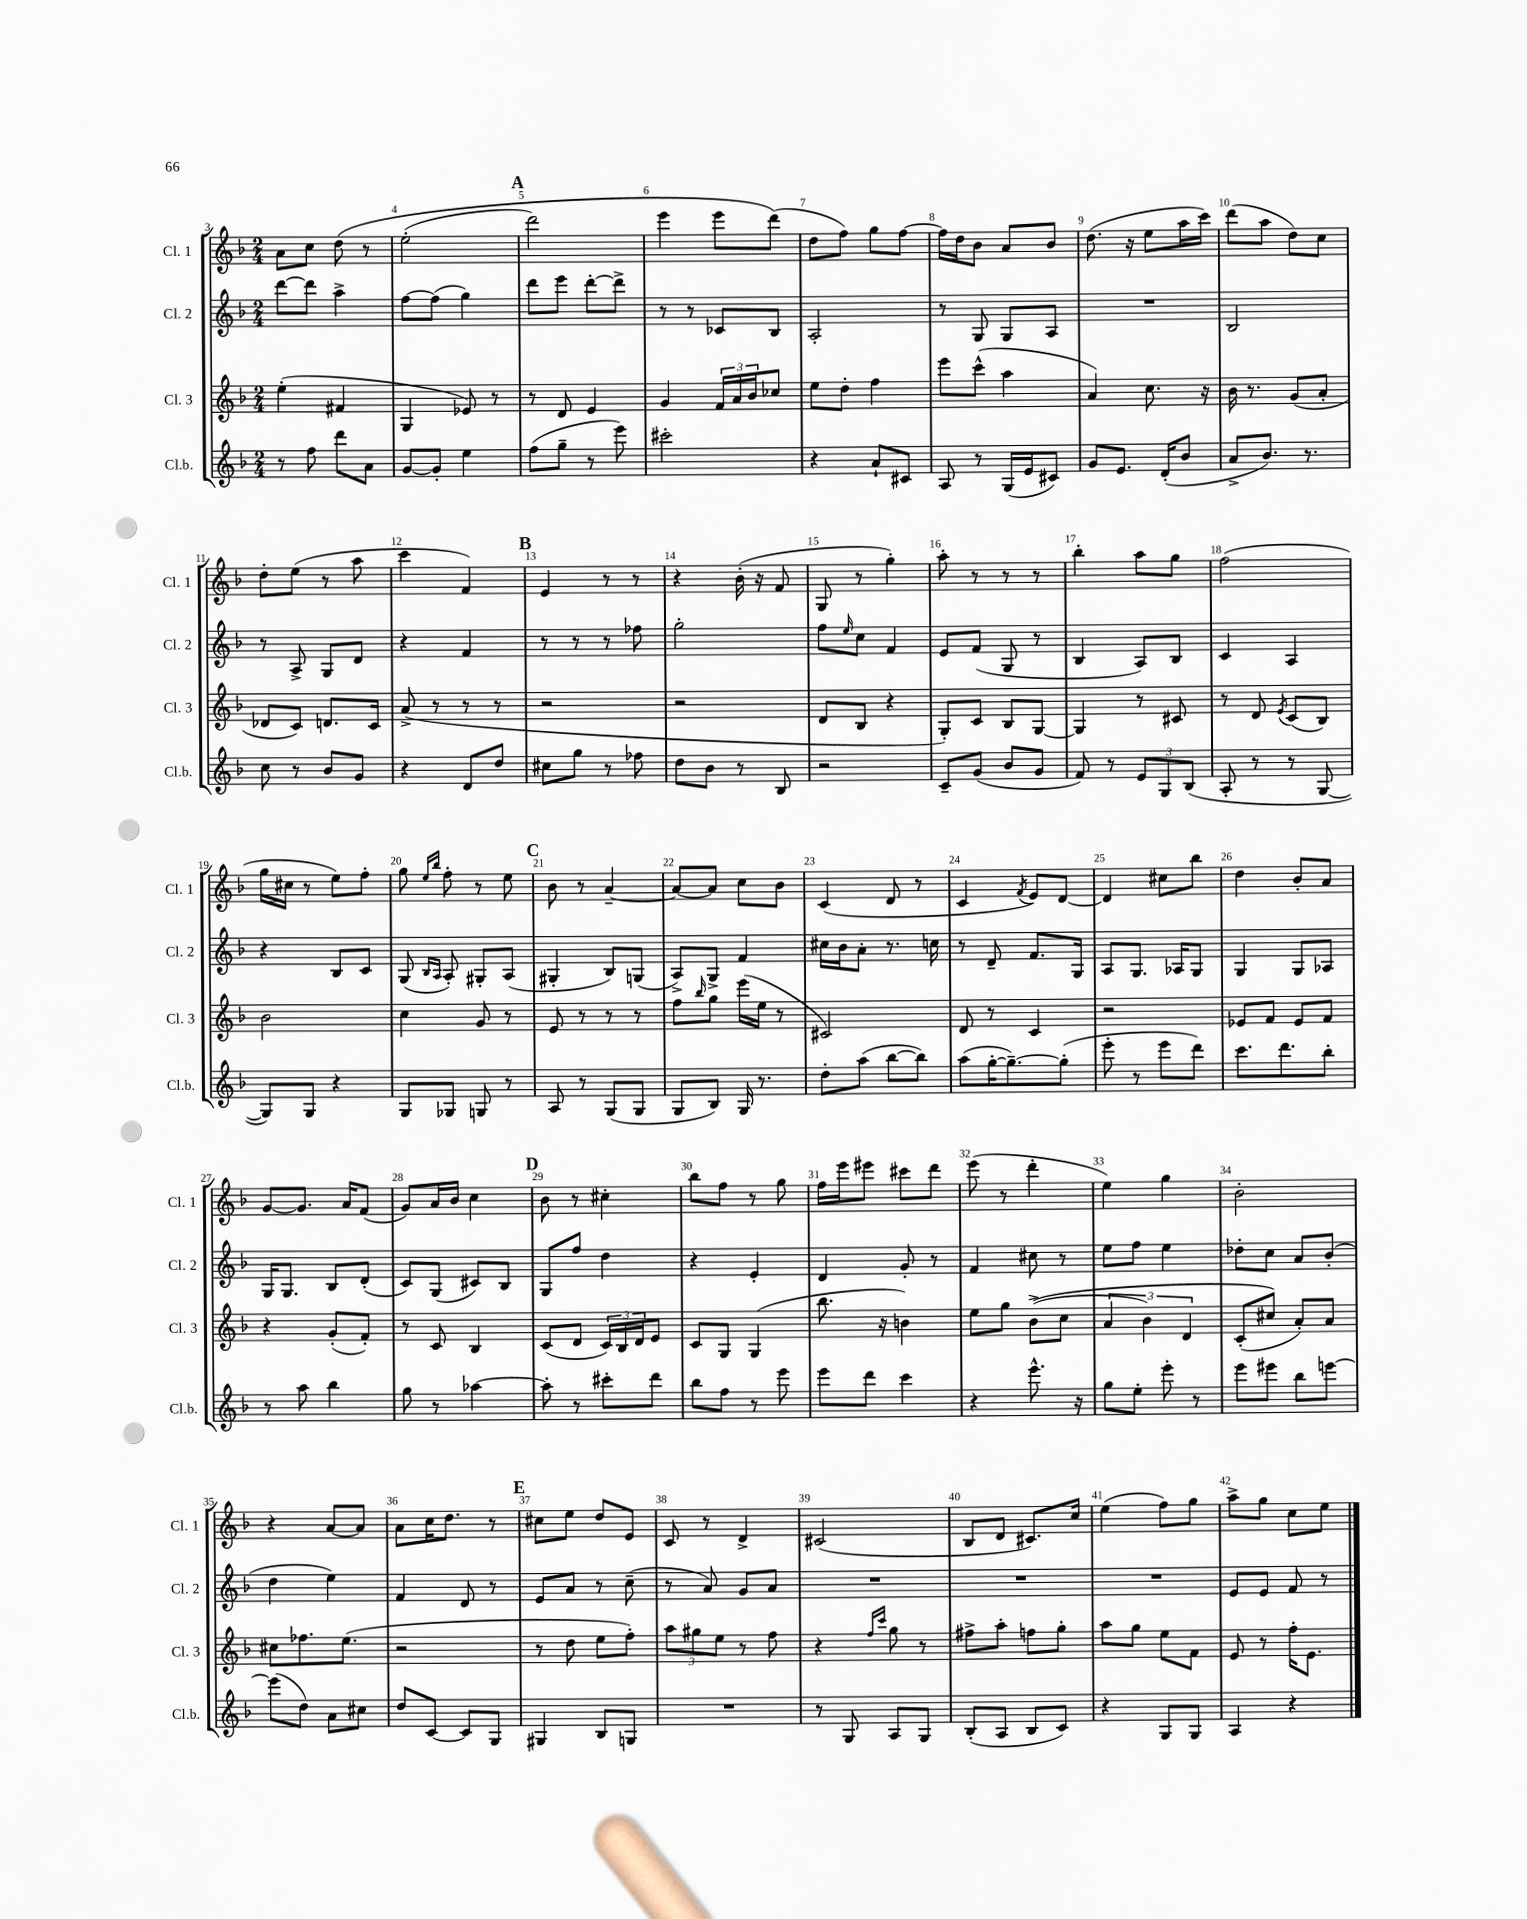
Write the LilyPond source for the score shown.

<<
\new StaffGroup <<
\new Staff = "s0" \with { instrumentName = "Cl. 1" shortInstrumentName = "Cl. 1" } {
    \clef treble \key f \major \numericTimeSignature \time 2/4
    a'8 c''8 d''8\( r8 |
    e''2-.( |
    \mark \markup { \bold "A" } d'''2) |
    e'''4 e'''8 d'''8(\) |
    d''8 f''8) g''8 f''8~ |
    f''16 d''16 bes'8 a'8 bes'8 |
    d''8.( r16 e''8 a''16 c'''16) |
    d'''8( a''8 d''8) c''8 |
    d''8-. e''8( r8 a''8 |
    c'''4 f'4) |
    \mark \markup { \bold "B" } e'4 r8 r8 |
    r4 bes'16-.( r16 f'8 |
    g8 r8 g''4-.) |
    a''8-. r8 r8 r8 |
    bes''4-. a''8 g''8 |
    f''2( |
    g''16 cis''16 r8 e''8) f''8-. |
    g''8 \grace { e''16 bes''16 } f''8-. r8 e''8 |
    \mark \markup { \bold "C" } bes'8 r8 a'4~-- |
    a'8~ a'8 c''8 bes'8 |
    c'4( d'8 r8 |
    c'4 \acciaccatura { f'8 } e'8) d'8~ |
    d'4 cis''8 bes''8 |
    d''4 bes'8-. a'8 |
    g'8~ g'8. a'16 f'8( |
    g'8) a'16 bes'16 c''4 |
    \mark \markup { \bold "D" } bes'8 r8 cis''4-. |
    bes''8 f''8 r8 g''8 |
    f''16 e'''16 eis'''8 cis'''8 d'''8 |
    e'''8( r8 d'''4-. |
    e''4) g''4 |
    bes'2-. |
    r4 a'8~ a'8 |
    a'8 c''16 d''8. r8 |
    \mark \markup { \bold "E" } cis''8 e''8 d''8 e'8 |
    c'8 r8 d'4-> |
    cis'2( |
    bes8 d'8 cis'8.) c''16 |
    e''4( f''8) g''8 |
    a''8-> g''8 c''8 e''8 \bar "|." |
}
\new Staff = "s1" \with { instrumentName = "Cl. 2" shortInstrumentName = "Cl. 2" } {
    \clef treble \key f \major \numericTimeSignature \time 2/4
    d'''8~ d'''8 a''4-> |
    f''8~ f''8( g''4) |
    \mark \markup { \bold "A" } d'''8 e'''8 d'''8~-. d'''8-> |
    r8 r8 ces'8 bes8 |
    a2-. |
    r8 g8 g8 a8 |
    R2 |
    bes2 |
    r8 a8-> g8 d'8 |
    r4 f'4 |
    \mark \markup { \bold "B" } r8 r8 r8 fes''8 |
    g''2-. |
    f''8 \grace { e''16 } c''8 f'4 |
    e'8 f'8( g8 r8 |
    bes4 a8) bes8 |
    c'4 a4 |
    r4 bes8 c'8 |
    g8( \grace { bes16 a16 } a8-.) gis8-. a8( |
    \mark \markup { \bold "C" } gis4-. bes8) g8( |
    a8->) g8-> f'4 |
    cis''16 bes'16 a'8-. r8. c''16 |
    r8 d'8-- f'8. g16 |
    a8 g8. aes16 g8 |
    g4 g8 aes8 |
    g16 g8. bes8 d'8-.( |
    c'8) g8( cis'8) bes8 |
    \mark \markup { \bold "D" } g8 f''8 d''4 |
    r4 e'4-. |
    d'4 g'8-. r8 |
    f'4 cis''8 r8 |
    e''8 f''8 e''4 |
    des''8-. c''8 a'8 bes'8-.( |
    d''4 e''4) |
    f'4 d'8 r8 |
    \mark \markup { \bold "E" } e'8 a'8 r8 c''8--( |
    r8 a'8) g'8 a'8 |
    R2 |
    R2 |
    R2 |
    e'8 e'8 f'8 r8 \bar "|." |
}
\new Staff = "s2" \with { instrumentName = "Cl. 3" shortInstrumentName = "Cl. 3" } {
    \clef treble \key f \major \numericTimeSignature \time 2/4
    e''4-.( fis'4 |
    g4 ees'8) r8 |
    \mark \markup { \bold "A" } r8 d'8 e'4 |
    g'4 \tuplet 3/2 { f'16 a'16 bes'16 } ces''8 |
    e''8 d''8-. f''4 |
    e'''8 c'''8-^( a''4 |
    a'4) c''8. r16 |
    bes'16 r8. g'8( a'8-. |
    des'8 c'8) d'8. c'16 |
    a'8->( r8 r8 r8 |
    \mark \markup { \bold "B" } r2 |
    r2 |
    d'8 bes8 r4 |
    g8-.) c'8 bes8 g8~ |
    g4 r8 cis'8 |
    r8 d'8 \acciaccatura { e'8 } c'8( bes8) |
    bes'2 |
    c''4 g'8 r8 |
    \mark \markup { \bold "C" } e'8 r8 r8 r8 |
    f''8 \grace { bes''16 } g''8 e'''16( e''16 r8 |
    cis'2) |
    d'8 r8 c'4 |
    r2 |
    ees'8 f'8 ees'8 f'8 |
    r4 g'8-.( f'8-.) |
    r8 c'8 bes4 |
    \mark \markup { \bold "D" } c'8( d'8 \tuplet 3/2 { c'16) bes16 d'16 } e'8 |
    c'8 g8 g4( |
    bes''8. r16 b'4) |
    e''8 g''8 bes'8->(\( c''8 |
    \tuplet 3/2 { a'4 bes'4) d'4 } |
    c'8-.( cis''8\) a'8-.) a'8 |
    cis''8 fes''8. e''8.( |
    r2 |
    \mark \markup { \bold "E" } r8 d''8 e''8 f''8-.) |
    \tuplet 3/2 { a''8 gis''8 e''8 } r8 f''8 |
    r4 \grace { f''16 c'''16 } g''8 r8 |
    fis''8-> a''8-. f''8 g''8-. |
    a''8 g''8 e''8 f'8 |
    e'8 r8 f''16-. e'8. \bar "|." |
}
\new Staff = "s3" \with { instrumentName = "Cl.b." shortInstrumentName = "Cl.b." } {
    \clef treble \key f \major \numericTimeSignature \time 2/4
    r8 f''8 d'''8 a'8 |
    g'8~ g'8-. e''4 |
    \mark \markup { \bold "A" } f''8( g''8-- r8 e'''8) |
    cis'''2-. |
    r4 a'8-! cis'8 |
    a8 r8 g16( e'16 cis'8) |
    g'8 e'8. d'16-.( bes'8 |
    a'8-> bes'8.) r8. |
    c''8 r8 bes'8 g'8 |
    r4 d'8 d''8 |
    \mark \markup { \bold "B" } cis''8 g''8 r8 fes''8 |
    d''8 bes'8 r8 bes8 |
    r2 |
    c'8-- g'8( bes'8 g'8 |
    f'8) r8 \tuplet 3/2 { e'8 g8 bes8( } |
    a8-. r8 r8 g8~ |
    g8) g8 r4 |
    g8 ges8 g8 r8 |
    \mark \markup { \bold "C" } a8 r8 g8( g8 |
    g8 bes8) g16 r8. |
    d''8-. a''8( bes''8~ bes''8) |
    a''8( g''16~-. g''8.~--) g''8-.( |
    e'''8-. r8 e'''8 d'''8) |
    c'''8. d'''8. bes''8-. |
    r8 a''8 bes''4 |
    g''8 r8 aes''4~ |
    \mark \markup { \bold "D" } aes''8-. r8 cis'''8-. d'''8 |
    bes''8 f''8 r8 e'''8 |
    e'''8 d'''8 c'''4 |
    r4 e'''8.-^ r16 |
    g''8 e''8-. e'''8-. r8 |
    e'''8 eis'''8 bes''8 e'''8~ |
    e'''8( d''8) a'8 cis''8 |
    d''8 c'8~ c'8 g8 |
    \mark \markup { \bold "E" } gis4 bes8 g8 |
    R2 |
    r8 g8 a8 g8 |
    bes8-.( a8 bes8 c'8) |
    r4 g8 g8 |
    a4 r4 \bar "|." |
}
>>
>>
\layout { \context { \Score currentBarNumber = #3 \override BarNumber.break-visibility = ##(#f #t #t) barNumberVisibility = #all-bar-numbers-visible } }
